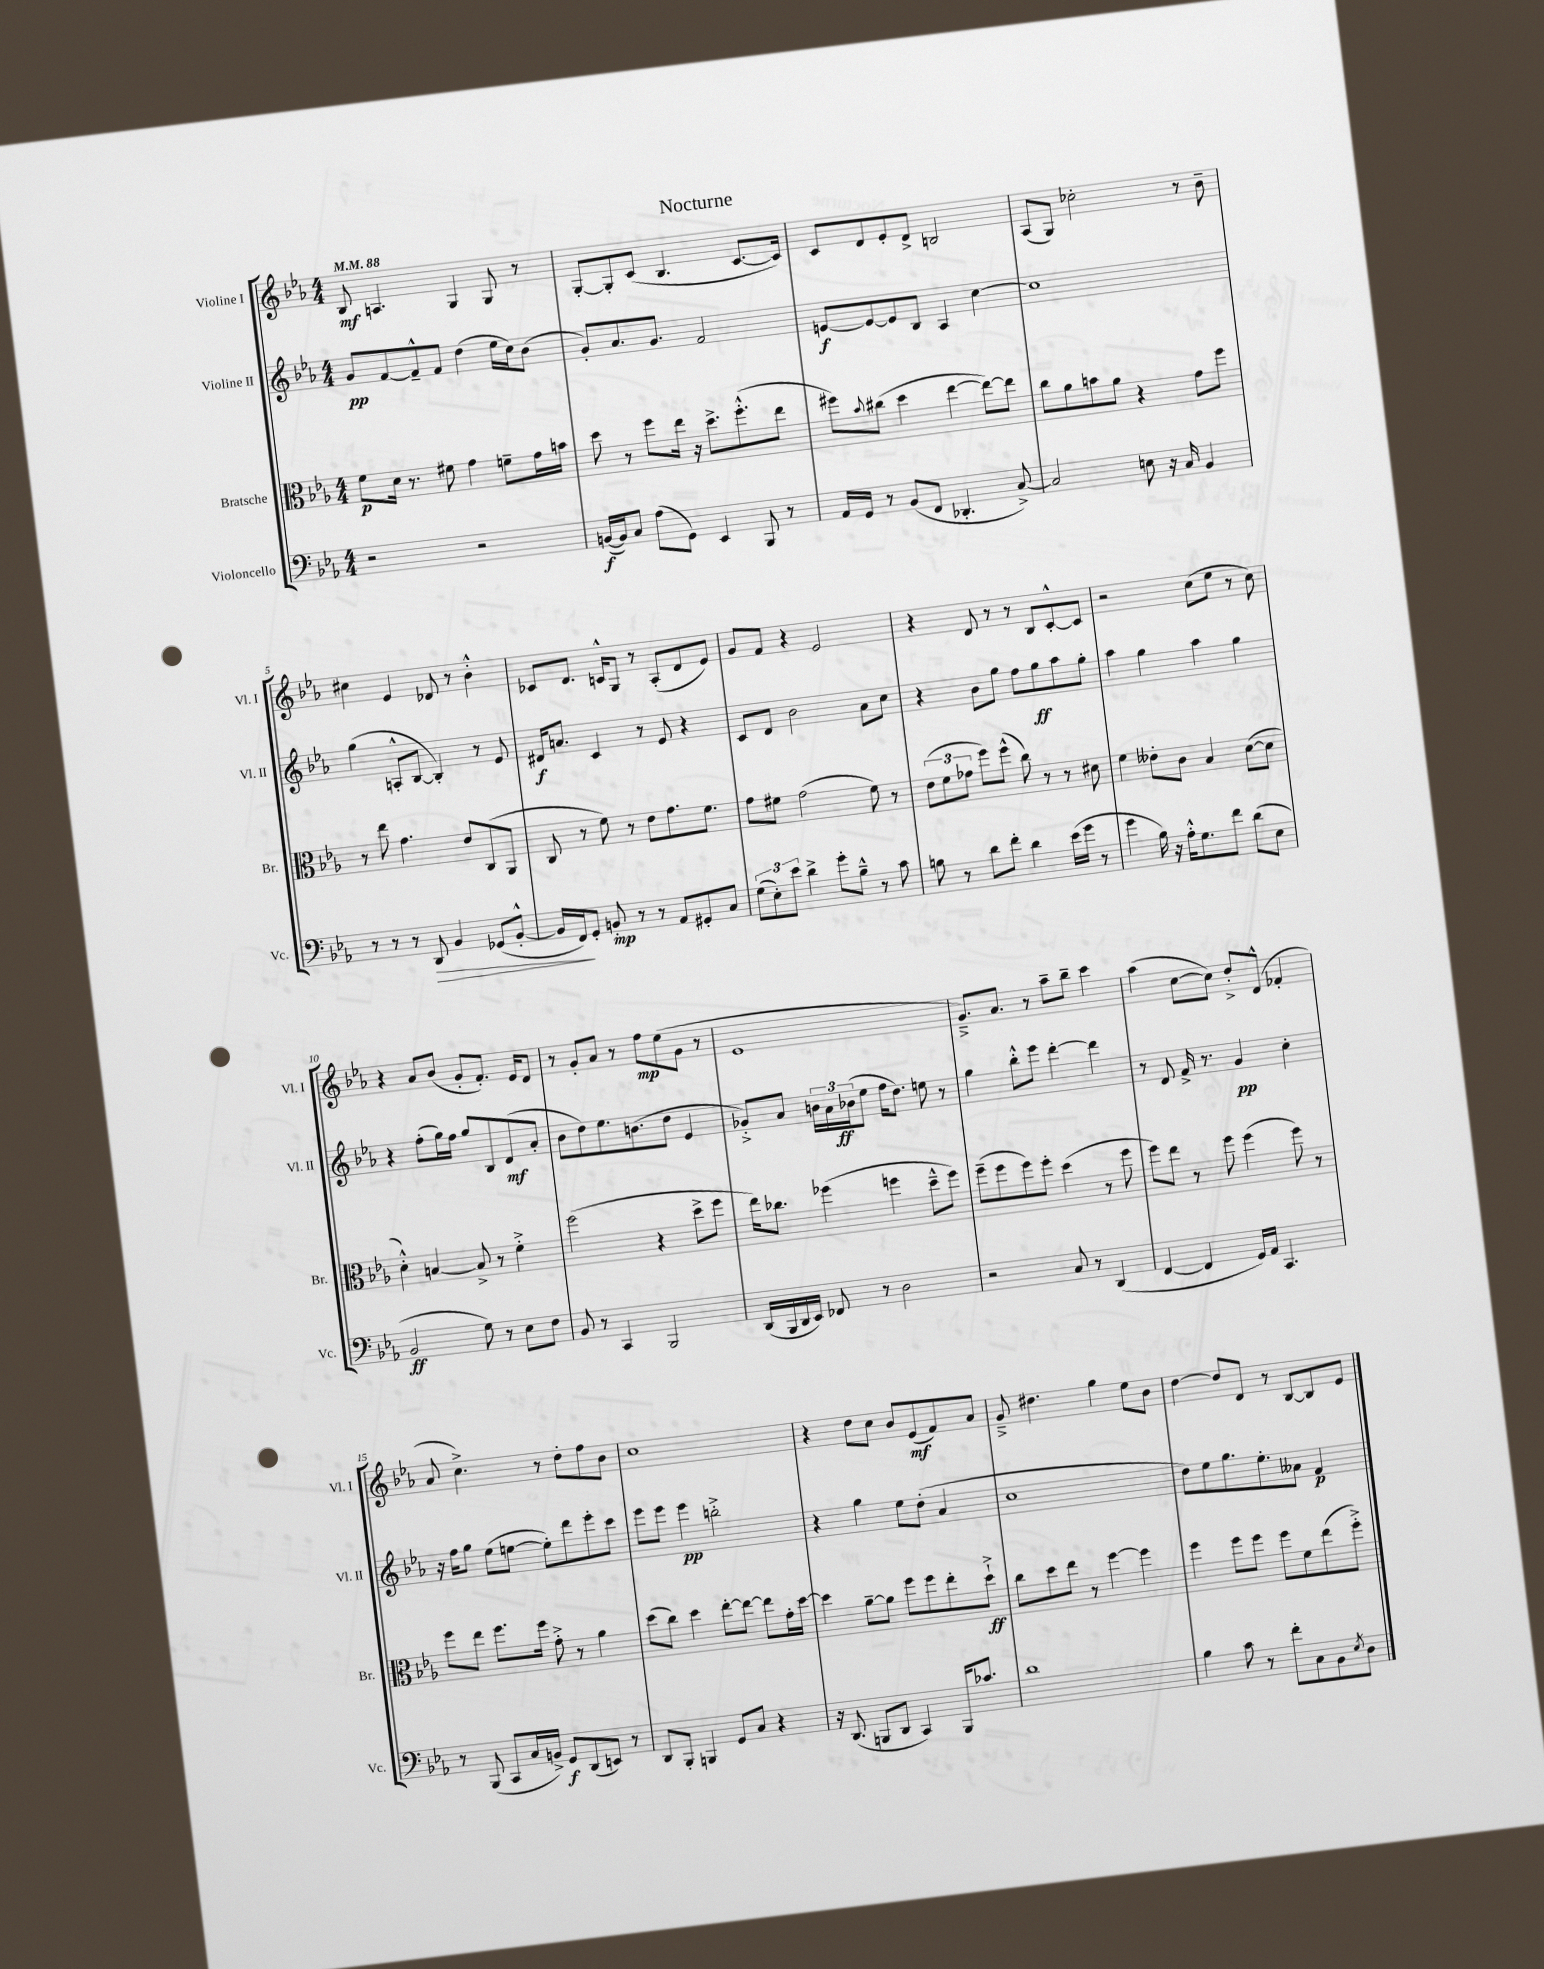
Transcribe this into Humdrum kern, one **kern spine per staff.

**kern	**dynam	**kern	**dynam	**kern	**dynam	**kern	**dynam
*part4	*part4	*part3	*part3	*part2	*part2	*part1	*part1
*staff4	*staff4	*staff3	*staff3	*staff2	*staff2	*staff1	*staff1
*I"Violoncello	*	*I"Bratsche	*	*I"Violine II	*	*I"Violine I	*
*I'Vc.	*	*I'Br.	*	*I'Vl. II	*	*I'Vl. I	*
*clefF4	*	*clefC3	*	*clefG2	*	*clefG2	*
*k[b-e-a-]	*	*k[b-e-a-]	*	*k[b-e-a-]	*	*k[b-e-a-]	*
*M4/4	*	*M4/4	*	*M4/4	*	*M4/4	*
*MM88	*	*MM88	*	*MM88	*	*MM88	*
=1	=1	=1	=1	=1	=1	=1	=1
2r	.	8f\L	p	8g/L	pp	8B-/	mf
.	.	16d\Jk	.	[8f/	.	4.An/	.
.	.	8.r	.	.	.	.	.
.	.	.	.	8f~^^/]	.	.	.
.	.	8f#X\	.	8f/J	.	.	.
2r	.	4g\	.	(4dd\	.	4G/	.
.	.	8fn~\L	.	16ee-\LL	.	8G/	.
.	.	.	.	16cc\J)	.	.	.
.	.	16g\L	.	(8b-\J	.	8r	.
.	.	16bn\JJ	.	.	.	.	.
=2	=2	=2	=2	=2	=2	=2	=2
([16BBn/LL	f	8dd\	.	8g'/L)	.	[8G'/L	.
16BB/J])	.	.	.	.	.	.	.
8C/J	.	8r	.	8.a-/	.	8G'/]	.
(8A-\L	.	8ff\L	.	.	.	(8c/J	.
.	.	.	.	8.g/J	.	.	.
8GG\J)	.	16ee-\Jk	.	.	.	4.B-/	.
.	.	16r	.	.	.	.	.
4EE-/	.	8.dd^\L	.	2f/	.	.	.
.	.	(8.ff'^^\	.	.	.	.	.
8BBB-/	.	.	.	.	.	[8.c/L	.
8r	.	8ee-\J	.	.	.	.	.
.	.	.	.	.	.	16c/Jk])	.
=3	=3	=3	=3	=3	=3	=3	=3
16AA-/LL	.	8ff#X\L)	.	[8en/L	f	8c/L	.
16GG/JJ	.	.	.	.	.	.	.
.	.	8qqb-/	.	.	.	.	.
8r	.	(8cc#X\J	.	8e/_	.	8d/	.
(8BB-/L	.	4dd\	.	8e/]	.	8e-'/	.
8FF/J	.	.	.	8B-/J	.	8d^/J	.
4.DD-X'/	.	[4ee-\	.	4A-/	.	2Bn/	.
.	.	8ee-\L_)	.	[4cc\	.	.	.
[8C^/)	.	8ee-\J]	.	.	.	.	.
=4	=4	=4	=4	=4	=4	=4	=4
2C/]	.	8cc\L	.	1cc]	.	(8A-/L	.
.	.	8a-\	.	.	.	8G/J)	.
.	.	8bn\	.	.	.	2cc-X'\	.
.	.	8a-\J	.	.	.	.	.
8En\	.	4r	.	.	.	.	.
16r	.	.	.	.	.	.	.
16C/	.	.	.	.	.	.	.
4BB-/	.	8g\L	.	.	.	8r	.
.	.	8ff\J	.	.	.	8b-~\	.
!!LO:LB:g=z
=5	=5	=5	=5	=5	=5	=5	=5
8r	.	8r	.	(4gg\	.	4cc#X\	.
8r	.	8ee-\	.	.	.	.	.
8r	.	4.g\	.	8An'^^/L	.	4e-/	.
!	!LO:HP:b	!	!	!	!	!	!
8DD/	>	.	.	[8B-/J	.	.	.
4BB-/	.	.	.	4B-'/])	.	8d-X/	.
.	.	8e-/L	.	.	.	8r	.
(8GG-X/L	.	(8C/	.	8r	.	4b-'^^\	.
[8BB-'^^/J	.	8AA-/J	.	8e-/	.	.	.
=6	=6	=6	=6	=6	=6	=6	=6
16BB-/LL]	.	8C/	.	16d#X/KL	f	8c-X/L	.
16FF/J)	.	.	.	8.an/J	.	.	.
8GG'/J	]	8r	.	.	.	8.d/J	.
8BBn'/	mp	8f\)	.	4c/	.	.	.
.	.	.	.	.	.	16cn^^/KL	.
8r	.	8r	.	.	.	8G/J	.
8r	.	8e-\L	.	8r	.	8r	.
8AA-/L	.	8.g\	.	8e-/	.	(8A-'/L	.
8GG#X'/	.	.	.	4r	.	8d/	.
.	.	8.f\J	.	.	.	.	.
8C/J	.	.	.	.	.	8e-/J)	.
=7	=7	=7	=7	=7	=7	=7	=7
(12G\L	.	8g\L	.	8c/L	.	8g/L	.
12E-'\)	.	.	.	.	.	.	.
.	.	8f#X\J	.	8d/J	.	8f/J	.
12e-\J	.	.	.	.	.	.	.
4d^\	.	(2g\	.	2b-\	.	4r	.
8g'\L	.	.	.	.	.	2e-/	.
8B-~^^\J	.	.	.	.	.	.	.
8r	.	8f#\)	.	8a-\L	.	.	.
8c\	.	8r	.	8cc\J	.	.	.
=8	=8	=8	=8	=8	=8	=8	=8
8Bn\	.	(12e-\L	.	4r	.	4r	.
.	.	12f\	.	.	.	.	.
8r	.	.	.	.	.	.	.
.	.	12g-X\J	.	.	.	.	.
8d\L	.	8ff\L)	.	8b-\L	.	8d/	.
8f'\J	.	(8ff^^\J	.	8gg\J	.	8r	.
4d\	.	8cc\)	.	8ff\L	.	8r	.
.	.	8r	.	8gg\	ff	8B-/L	.
(16e-\LL	.	8r	.	8aa-\	.	[8c'^^/	.
16g\JJ	.	.	.	.	.	.	.
8r	.	8d#X\	.	8gg'\J	.	8c/J]	.
=9	=9	=9	=9	=9	=9	=9	=9
4g\	.	4f\	.	4aa-\	.	2r	.
16B-\)	.	8e--X'\L	.	4gg\	.	.	.
16r	.	.	.	.	.	.	.
16A-'^^\KL	.	8c\J	.	.	.	.	.
8.G\	.	.	.	.	.	.	.
.	.	4B-/	.	4aa-\	.	(8cc\L	.
8f\J	.	.	.	.	.	8ee-\J	.
(8d\L	.	([8d\L	.	4gg\	.	8r	.
8E-\J	.	8d\J]	.	.	.	8cc\)	.
!!LO:LB:g=z
=10	=10	=10	=10	=10	=10	=10	=10
2BB-/	ff	4d'^^\)	.	4r	.	4r	.
.	.	[4Bn/	.	(8ff'\L	.	8a-/L	.
.	.	.	.	16gg\L)	.	(8b-/J	.
.	.	.	.	16ff\JJ	.	.	.
8G\)	.	8B^/]	.	8gg/L	.	8g'/L	.
8r	.	8r	.	8B-/	.	8.f'/J)	.
8E-\L	.	4f'^\	.	(8d/	mf	.	.
.	.	.	.	.	.	16e-/KL	.
8F\J	.	.	.	8a-'/J	.	8d/J	.
=11	=11	=11	=11	=11	=11	=11	=11
8BB-/	.	(2ff\	.	8b-\L	.	8r	.
8r	.	.	.	8dd\)	.	8g'/L	.
4CC/	.	.	.	8.ee-\	.	8a-/J	.
.	.	.	.	.	.	8r	.
.	.	.	.	(8.bn\	.	.	.
2BBB-/	.	4r	.	.	.	8ff\L	mp
.	.	.	.	8dd\J	.	(8ee-\	.
.	.	8dd^\L	.	4e-/	.	8g\J	.
.	.	8ff\J	.	.	.	8r	.
=12	=12	=12	=12	=12	=12	=12	=12
(16DD/LL	.	16ee-\KL)	.	8g-X'^/L)	.	1e-	.
16BBB-/	.	8.cc-X\J	.	.	.	.	.
16DD/	.	.	.	8a-/J	.	.	.
16EE-/JJ)	.	.	.	.	.	.	.
8FF-X/	.	(4ff-X\	.	24bn\LL	.	.	.
.	.	.	.	24a-\	.	.	.
.	.	.	.	(24b-X\J	ff	.	.
8r	.	.	.	8ee-\J	.	.	.
2D\	.	4ffn\	.	16ff\KL	.	.	.
.	.	.	.	8.dd\J)	.	.	.
.	.	8dd~^^\L	.	8een\	.	.	.
.	.	8ff\J)	.	8r	.	.	.
=13	=13	=13	=13	=13	=13	=13	=13
2r	.	(8ff~\L	.	4gg\	.	8.g~^/L)	.
.	.	8ff\	.	.	.	.	.
.	.	.	.	.	.	8.a-/J	.
.	.	8ff\)	.	8bb-'^^\L	.	.	.
.	.	8ff'\J	.	8eee-\J	.	8r	.
8C/	.	(4dd\	.	[4ddd'\	.	8aa-~\L	.
8r	.	.	.	.	.	8bb-~\J	.
(4DD/	.	8r	.	4ddd\]	.	4ccc\	.
.	.	8ff\	.	.	.	.	.
=14	=14	=14	=14	=14	=14	=14	=14
[4FF/	.	8ff\L)	.	8r	.	(4aa-\	.
.	.	8ee-\J	.	8d/	.	.	.
4FF/]	.	8r	.	16f^/	.	[8cc\L	.
.	.	.	.	8.r	.	.	.
.	.	8ff\	.	.	.	8cc\J])	.
16GG/LL)	.	(4ff\	.	4g/	pp	8dd'^/L	.
16AA-/JJ	.	.	.	.	.	.	.
4.CC/	.	.	.	.	.	(8d^^/J	.
.	.	8ff\)	.	4cc'\	.	4f-X'/	.
.	.	8r	.	.	.	.	.
!!LO:LB:g=z
=15	=15	=15	=15	=15	=15	=15	=15
8r	.	8ff\L	.	16r	.	8a-/	.
.	.	.	.	16ff\KL	.	.	.
(8BBB-/	.	8ee-\J	.	8gg\J	.	4.cc^\)	.
8CC/L	.	8.ff\L	.	(8ee-\L	.	.	.
16C/L	.	.	.	[8een\J	.	.	.
16BBn^/JJ)	.	16ff\Jk	.	.	.	.	.
8GG/L	f	8g'^\	.	8ee'\L])	.	8r	.
(8DD/	.	8r	.	8ddd\	.	8dd'\L	.
8EEn/J)	.	4a-\	.	8eee-'\	.	8ff\	.
8r	.	.	.	8ccc\J	.	8b-\J	.
=16	=16	=16	=16	=16	=16	=16	=16
8DD/L	.	(8dd\L	.	8eee-\L	.	1cc	.
8BBB-'/J	.	8cc\J)	.	8eee-\J	.	.	.
4BBBn/	.	4dd\	.	4eee-\	pp	.	.
8GG/L	.	[8ee-'\L	.	2bbn'^\	.	.	.
8C/J	.	8ee-\J_	.	.	.	.	.
4r	.	8ee-\L]	.	.	.	.	.
.	.	16g'\L	.	.	.	.	.
.	.	[16dd\JJ	.	.	.	.	.
=17	=17	=17	=17	=17	=17	=17	=17
16r	.	4dd\]	.	4r	.	4r	.
(8.DD/	.	.	.	.	.	.	.
8BBBn/L	.	[8a-~\L	.	4gg\	.	8dd\L	.
8DD/J	.	8a-\J]	.	.	.	8cc\J	.
4CC/)	.	8ff\L	.	8ee-\L	.	8b-/L	.
.	.	8ff\	.	(8dd'\J	.	(8e-/	mf
16BBB/KL	.	8ee-'\	.	4a-/	.	8f/)	.
8.c-X/J	.	.	.	.	.	.	.
.	.	8dd`^\J	ff	.	.	8a-/J	.
=18	=18	=18	=18	=18	=18	=18	=18
1d	.	8cc\L	.	1cc	.	8g~^/	.
.	.	8dd\	.	.	.	4.dd#X\	.
.	.	8ee-\J	.	.	.	.	.
.	.	8r	.	.	.	.	.
.	.	[4ff\	.	.	.	4gg\	.
.	.	4ff\]	.	.	.	8ee-\L	.
.	.	.	.	.	.	8b-\J	.
=19	=19	=19	=19	=19	=19	=19	=19
4B-\	.	4ff\	.	8dd\L)	.	[4dd\	.
.	.	.	.	8ee-\	.	.	.
8c\	.	8ff\L	.	8.gg\	.	8dd/L]	.
8r	.	8ff\J	.	.	.	8d/J	.
.	.	.	.	8.ee-'\	.	.	.
8f'\L	.	8ff\L	.	.	.	8r	.
8C\	.	8f\	.	8a--X\J	.	[8B-/L	.
8BB-\	.	(8ee-\	.	4f/	p	8B-/]	.
8qE-/	.	.	.	.	.	.	.
8D\J	.	8ff'^\J)	.	.	.	8e-/J	.
==	==	==	==	==	==	==	==
*-	*-	*-	*-	*-	*-	*-	*-
